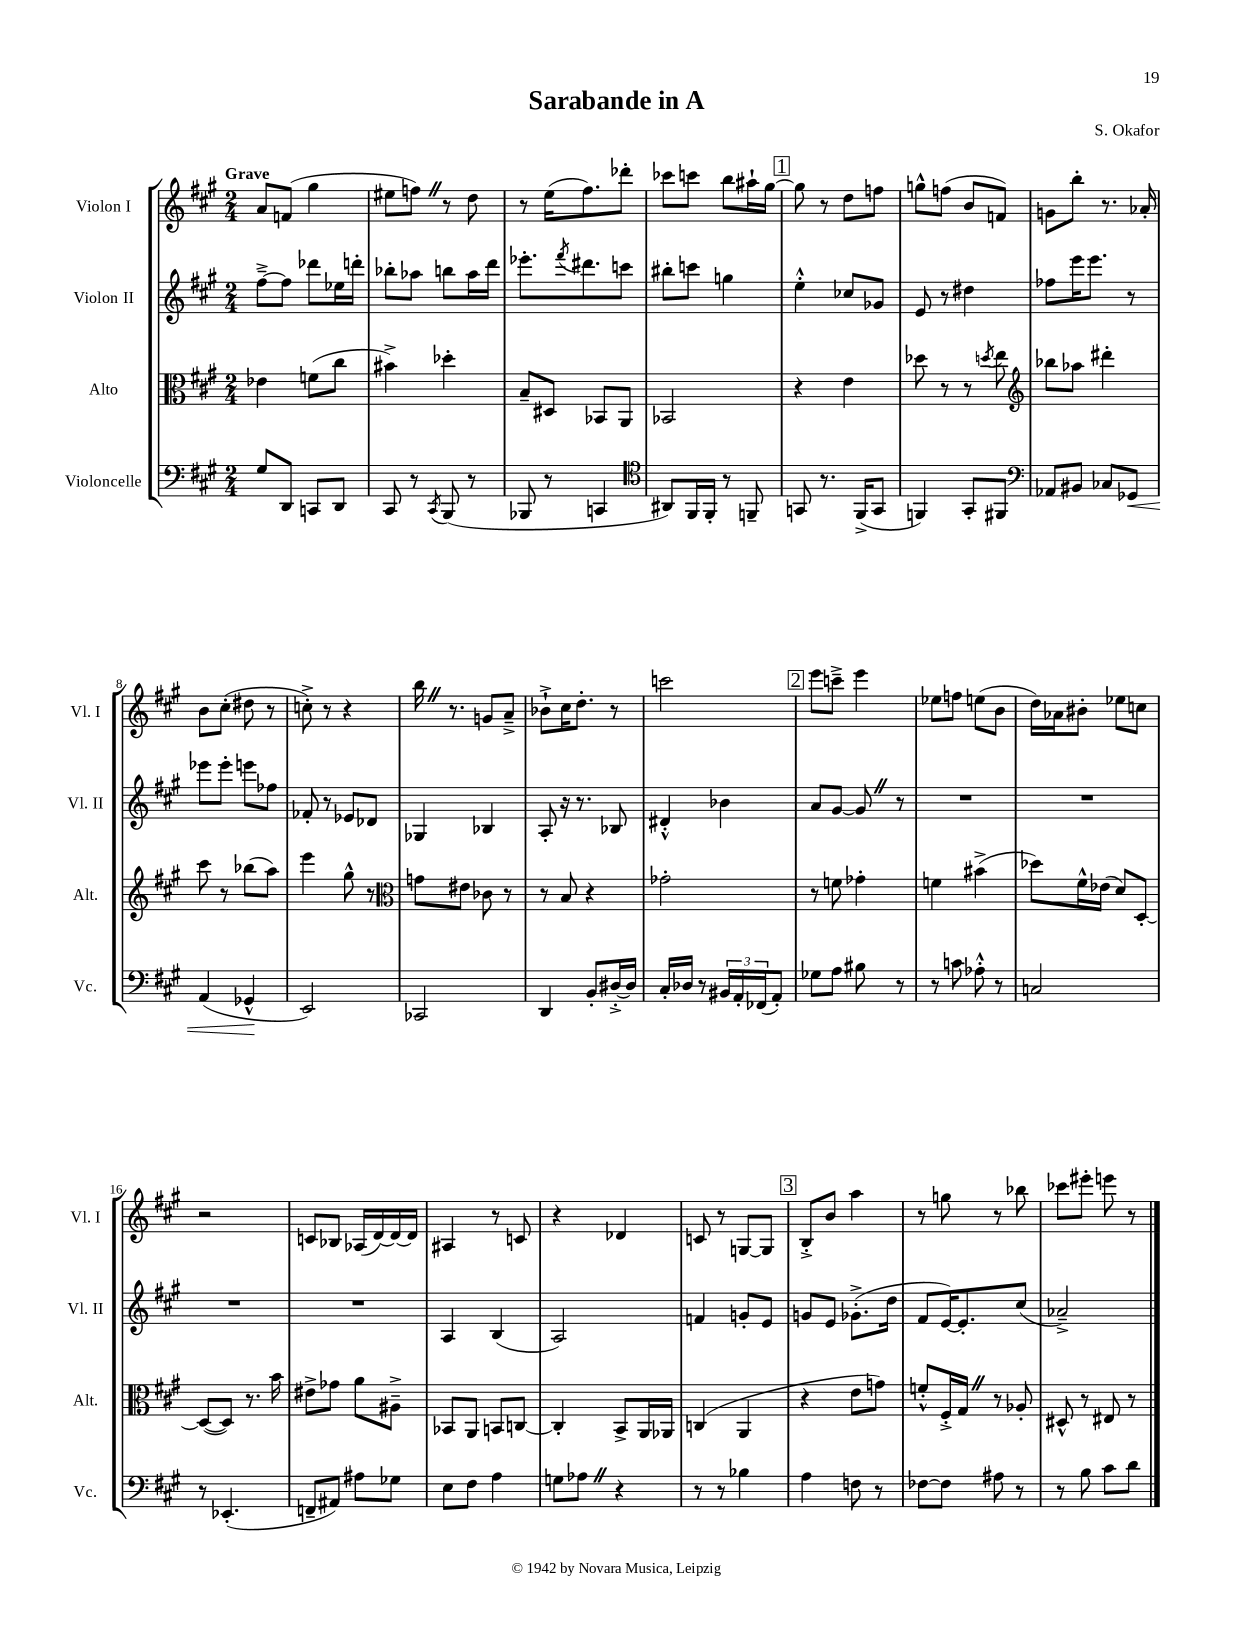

**kern	**dynam	**kern	**kern	**kern
*part4	*part4	*part3	*part2	*part1
*staff4	*staff4	*staff3	*staff2	*staff1
*I"Violoncelle	*	*I"Alto	*I"Violon II	*I"Violon I
*I'Vc.	*	*I'Alt.	*I'Vl. II	*I'Vl. I
*clefF4	*	*clefC3	*clefG2	*clefG2
*k[f#c#g#]	*	*k[f#c#g#]	*k[f#c#g#]	*k[f#c#g#]
*M2/4	*	*M2/4	*M2/4	*M2/4
=1	=1	=1	=1	=1
!	!	!	!	!LO:TX:a:B:t=Grave
8G#/L	.	4e-X\	[8ff#~^\L	8a/L
8DD/J	.	.	8ff#\J]	(8fn/J
8CCn/L	.	(8fn\L	8ddd-X\L	4gg#\
8DD/J	.	8cc#\J	16ee-X\L	.
.	.	.	16dddn'\JJ	.
=2	=2	=2	=2	=2
8CC#/	.	4b#X^\)	8bb-X'\L	8ee#X\L
8r	.	.	8aa-X\J	8ffnZ\J)
8qCC#/	.	.	.	.
(8BBB/	.	4dd-X'\	8bbn\L	8r
8r	.	.	16aa-\L	8dd\
.	.	.	16ddd\JJ	.
=3	=3	=3	=3	=3
8BBB-X/	.	8B~/L	8.eee-X'\L	8r
8r	.	8D#X/J	.	(16ee\KL
.	.	.	8qfff#/	.
.	.	.	8.ddd#X\	8.ff#\)
4CCn/	.	8BB-X/L	.	.
.	.	8AA/J	8cccn\J	8ddd-X'\J
=4	=4	=4	=4	=4
*clefC4	*	*	*	*
8AA#X/L)	.	2BB-X/	8bb#X'\L	8ccc-X\L
16FF#/L	.	.	8cccn\J	8cccn\J
16FF#'/JJ	.	.	.	.
8r	.	.	4ggn\	8bb\L
8FFn~/	.	.	.	16aa#X`\L
.	.	.	.	[16gg#\JJ
!!LO:REH:place=s1:t=1
=5	=5	=5	=5	=5
8GGn/	.	4r	4ee'^^\	8gg#\]
8.r	.	.	.	8r
.	.	4e\	8cc-X/L	8dd\L
(16FF#^/KL	.	.	.	.
8GG/J	.	.	8g-X/J	8ffn\J
=6	=6	=6	=6	=6
4FFn/)	.	8dd-X\	8e/	8ggn^^\L
.	.	8r	8r	(8ffn\J
8GG#'/L	.	8r	4dd#X\	8b/L
.	.	8qddn/	.	.
8FF#X/J	.	8ee\	.	8fn/J)
=7	=7	=7	=7	=7
*clefF4	*	*clefG2	*	*
8AA-X/L	.	8bb-X\L	8ff-X\L	8gn\L
8BB#X/J	.	8aa-X\J	16eee\K	8bb'\J
.	.	.	8.eee\J	.
8C-X/L	.	4ddd#X'\	.	8.r
!	!LO:HP:b	!	!	!
8GG-X/J	<	.	8r	.
.	.	.	.	16a-X'/
!!LO:LB:g=z
=8	=8	=8	=8	=8
(4AA/	.	8ccc#\	8eee-X\L	8b\L
.	.	8r	8eee-'\J	(8cc#'\J
4GG-X^^/	.	(8bb-X\L	8eeen\L	8dd#X\
.	.	8aa\J)	8ff-X\J	8r
.	[	.	.	.
=9	=9	=9	=9	=9
2EE/)	.	4eee\	8f-X'/	8ccn'^\)
.	.	.	8r	8r
.	.	8gg#^^\	8e-X/L	4r
.	.	8r	8d-X/J	.
=10	=10	=10	=10	=10
*	*	*clefC3	*	*
2CC-X/	.	8gn\L	4G-X/	16bbZ\
.	.	.	.	8.r
.	.	8e#X\J	.	.
.	.	8c-X\	4B-X/	8gn/L
.	.	8r	.	8a~^/J
=11	=11	=11	=11	=11
4DD/	.	8r	8A'/	8b-X`^\L
.	.	8B/	16r	16cc#\K
.	.	.	8.r	8.dd'\J
8BB'/L	.	4r	.	.
[16D#X'^/L	.	.	8B-X/	8r
16D#/JJ]	.	.	.	.
=12	=12	=12	=12	=12
16C#'/LL	.	2g-X'\	4d#X'^^/	2cccn\
16D-X/JJ	.	.	.	.
8r	.	.	.	.
24BB#X/LL	.	.	4b-X\	.
24AA'/	.	.	.	.
(24FF-X/J	.	.	.	.
8AA'/J)	.	.	.	.
!!LO:REH:place=s1:t=2
=13	=13	=13	=13	=13
8G-X\L	.	8r	8a/L	8eee\L
8A\J	.	8fn\	[8g#/J	8cccn~^\J
8B#X\	.	4g-X'\	8g#Z/]	4eee\
8r	.	.	8r	.
=14	=14	=14	=14	=14
8r	.	4fn\	2r	8ee-X\L
8cn\	.	.	.	8ffn\J
8A-X'^^\	.	(4b#X^\	.	(8een\L
8r	.	.	.	8b\J
=15	=15	=15	=15	=15
2Cn/	.	8dd-X\L)	2r	16dd\LL)
.	.	.	.	16a-X\J
.	.	16f#^^\L	.	8b#X'\J
.	.	(16e-X\JJ	.	.
.	.	8d/L)	.	8ee-X\L
.	.	[8D'/J	.	8ccn\J
!!LO:LB:g=z
=16	=16	=16	=16	=16
8r	.	(8D/L_	2r	2r
(4.EE-X'/	.	8D/J])	.	.
.	.	8.r	.	.
.	.	16b\	.	.
=17	=17	=17	=17	=17
8FFn~/L	.	8e#X^\L	2r	8cn/L
8AA#X/J)	.	8g-X\J	.	8B-X/J
8A#X\L	.	8a\L	.	(16A-X/LL
.	.	.	.	[16d/)
8G-X\J	.	8A#X~^\J	.	16d/_
.	.	.	.	16d/JJ]
=18	=18	=18	=18	=18
8E\L	.	8BB-X/L	4A/	4A#X/
8F#\J	.	8AA/J	.	.
4A\	.	8BBn/L	(4B/	8r
.	.	[8Cn/J	.	8cn/
=19	=19	=19	=19	=19
8Gn\L	.	4C'/]	2A/)	4r
8A-XZ\J	.	.	.	.
4r	.	8BB^/L	.	4d-X/
.	.	16AA/L	.	.
.	.	16AA-X/JJ	.	.
=20	=20	=20	=20	=20
8r	.	(4Cn/	4fn/	8cn/
8r	.	.	.	8r
4B-X\	.	4AA/	8gn'/L	[8Gn/L
.	.	.	8e/J	8G/J]
!!LO:REH:place=s1:t=3
=21	=21	=21	=21	=21
4A\	.	4r	8gn/L	8B'^/L
.	.	.	8e/J	8b/J
8Fn\	.	8e\L	(8.g-X'^\L	4aa\
8r	.	8gn\J)	.	.
.	.	.	16dd\Jk	.
=22	=22	=22	=22	=22
[8F-X\L	.	8fn'^^/L	8f#/L	8r
8F-\J]	.	16F#'^/L	[16e/K)	8ggn\
.	.	16G#Z/JJ	8.e'/]	.
8A#X\	.	8r	.	8r
8r	.	8A-X'/	(8cc#/J	8bb-X\
=23	=23	=23	=23	=23
8r	.	8D#X^^/	2a-X~^/)	8ccc-X\L
8B\	.	8r	.	8eee#X'\J
8c#\L	.	8E#X/	.	8eeen\
8d\J	.	8r	.	8r
==	==	==	==	==
*-	*-	*-	*-	*-
